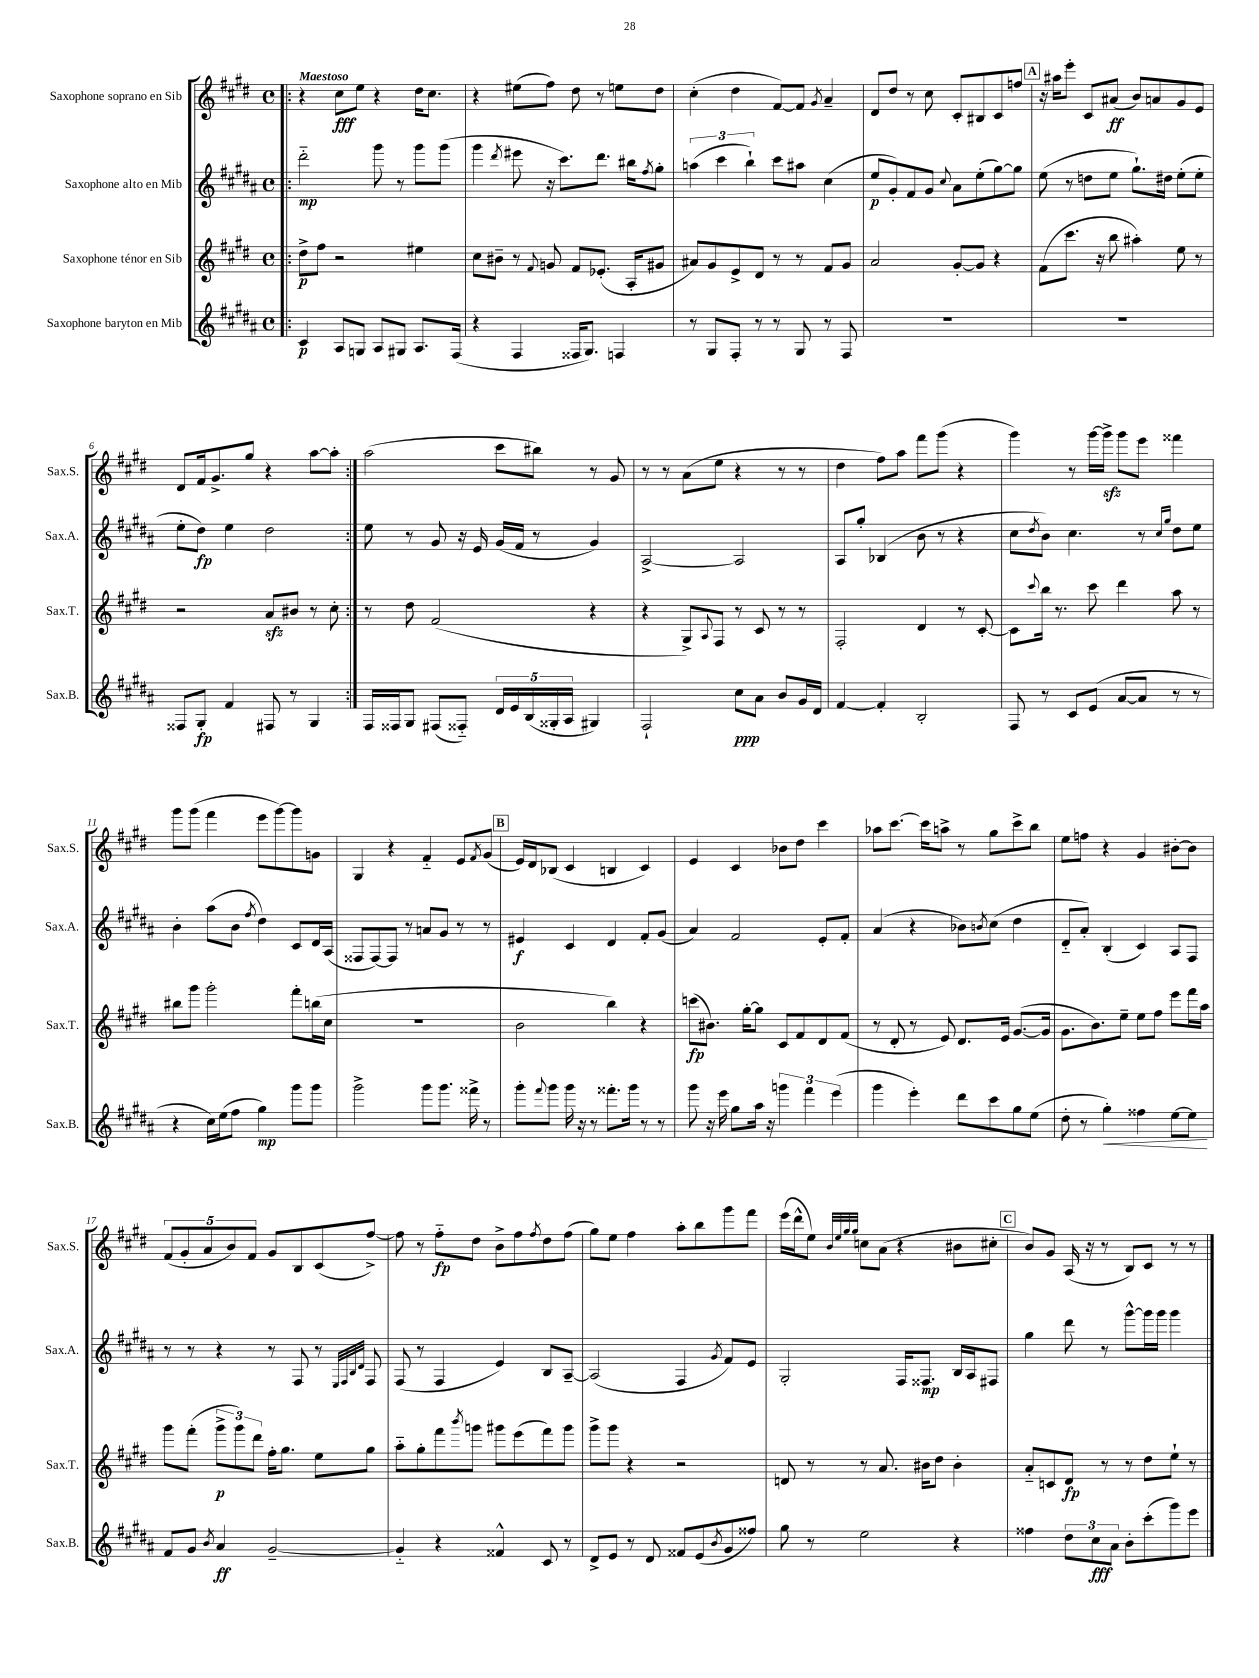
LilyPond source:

<<
\new StaffGroup <<
\new Staff = "s0" \with { instrumentName = "Saxophone soprano en Sib" shortInstrumentName = "Sax.S." } {
    \clef treble \key e \major \defaultTimeSignature \time 4/4 \tempo "Maestoso"
    \repeat volta 2 { \bar ".|:" r4 cis''8\fff e''8 r4 dis''16 cis''8. |
    r4 eis''8( fis''8) dis''8 r8 e''8 dis''8 |
    cis''4-.( dis''4 fis'8~) fis'8 \acciaccatura { gis'8 } a'4-- |
    dis'8 dis''8 r8 cis''8 cis'8-. bis8 cis'8 f''8 |
    \mark \markup { \box "A" } r16 ais''16 e'''8-. cis'8 ais'8\ff( b'8) a'8 gis'8 e'8 |
    dis'8 fis'16 gis'8.-> gis''8 r4 a''8~ a''8-. | }
    a''2( cis'''8 bis''8) r8 gis'8 |
    r8 r8 a'8( e''8 r4 r8 r8 |
    dis''4 fis''8) a''8 fis'''8 gis'''8( r4 |
    gis'''4) r8 gis'''16~ gis'''16->\sfz gis'''8 e'''8 fisis'''4 |
    gis'''8 gis'''8( fis'''4 e'''8 gis'''8~) gis'''8 g'8 |
    gis4 r4 fis'4-_ e'8 \acciaccatura { fis'8 } gis'8( |
    \mark \markup { \box "B" } e'16) dis'16 bes8( cis'4 b4 cis'4) |
    e'4 cis'4 bes'8 dis''8 cis'''4 |
    aes''8 cis'''8.~ cis'''16 a''8-> r8 gis''8 cis'''8-> b''8 |
    e''8 f''8 r4 gis'4 bis'8~-. bis'8 |
    \tuplet 5/4 { fis'8( gis'8-. a'8 b'8) fis'8 } gis'8 b8 cis'8( fis''8~->) |
    fis''8 r8 fis''8-_\fp dis''8 b'8-> fis''8 \acciaccatura { fis''8 } dis''8 fis''8( |
    gis''8) e''8 fis''4 a''8-. b''8 gis'''8 fis'''8 |
    e'''16( dis'''16-^ e''8) \grace { b'32 e''32 gis''32 gis''32 } c''8 a'8( r4 bis'8 cis''8-. |
    \mark \markup { \box "C" } b'8) gis'8 a16( r16 r8 b8) cis'8 r8 r8 \bar "|." |
}
\new Staff = "s1" \with { instrumentName = "Saxophone alto en Mib" shortInstrumentName = "Sax.A." } {
    \clef treble \key b \major \defaultTimeSignature \time 4/4
    \repeat volta 2 { \bar ".|:" dis'''2-_\mp gis'''8 r8 gis'''8 gis'''8( |
    gis'''4 \acciaccatura { dis'''8 } eis'''8 r16 cis'''8.) dis'''8. bis''16 \acciaccatura { fis''8 } gis''8-. |
    \tuplet 3/2 { a''4( cis'''4 b''4-!) } cis'''8 ais''8 cis''4( |
    e''8\p gis'8-.) fis'8 gis'8 \appoggiatura { cis''8 } ais'8 e''8-.( gis''8~) gis''8 |
    \mark \markup { \box "A" } e''8( r8 d''8 e''8 gis''8.-!) dis''16 e''8-.( e''8-. |
    e''8-. dis''8\fp) e''4 dis''2 | }
    e''8 r8 gis'8 r16 e'16 gis'16( fis'16 r8 gis'4) |
    ais2~-> ais2 |
    ais8 gis''8-. bes4( b'8 r8 r4 |
    cis''8 \acciaccatura { dis''8 } b'8) cis''4. r8 \grace { cis''16 gis''16 } dis''8 e''8 |
    b'4-. ais''8( b'8 \acciaccatura { fis''8 } dis''4) cis'8 dis'16 ais16( |
    fisis8 fisis8~) fisis8 r8 a'8 gis'8 r8 r8 |
    \mark \markup { \box "B" } eis'4\f cis'4 dis'4 fis'8-. gis'8( |
    ais'4) fis'2 e'8-. fis'8-. |
    ais'4( r4 bes'8) \acciaccatura { b'8 } cis''8( dis''4 |
    dis'8-_ ais'8-.) b4-.( cis'4) ais8 fis8 |
    r8 r8 r4 r8 fis8 r8 \grace { e32 fis32 b32 dis'32 } fis8 |
    fis8( r8 fis4 e'4) b8 ais8~-- |
    ais2( fis4 \acciaccatura { gis'8 } fis'8) e'8 |
    gis2-. fis16 fisis8.\mp b16 ais16 fis8 |
    \mark \markup { \box "C" } gis''4 dis'''8 r8 gis'''8~-^ gis'''16 gis'''16 gis'''4 \bar "|." |
}
\new Staff = "s2" \with { instrumentName = "Saxophone ténor en Sib" shortInstrumentName = "Sax.T." } {
    \clef treble \key e \major \defaultTimeSignature \time 4/4
    \repeat volta 2 { \bar ".|:" dis''8->\p fis''8 r2 eis''4 |
    cis''8 bis'8-- r8 \appoggiatura { fis'8 } g'8 fis'8 ees'8.-.( a16-. gis'8 |
    ais'8) gis'8 e'8-> dis'8 r8 r8 fis'8 gis'8 |
    a'2 gis'8~-. gis'8 r4 |
    \mark \markup { \box "A" } fis'8( cis'''8. r16 b''8 ais''4-.) e''8 r8 |
    r2 a'8\sfz bis'8 r8 cis''8-. | }
    r8 dis''8 fis'2( r4 |
    r4 gis8->) \appoggiatura { a8 } fis8 r8 cis'8 r8 r8 |
    fis2-. dis'4 r8 cis'8~-. |
    cis'8 \appoggiatura { cis'''8 } b''16 r8. cis'''8 dis'''4 a''8 r8 |
    bis''8 gis'''8 gis'''2-. fis'''8-. b''16( cis''16 |
    R1 |
    \mark \markup { \box "B" } b'2 b''4) r4 |
    c'''8\fp( bis'8.) gis''16~-. gis''8 cis'8 fis'8 dis'8 fis'8( |
    r8 dis'8-. r8 e'8) dis'8. e'16 gis'8.~( gis'16 |
    gis'8. b'8.) e''8-- e''8 fis''8 e'''8 fis'''16 a''16 |
    gis'''8 fis'''8-.( \tuplet 3/2 { gis'''8->\p gis'''8) dis'''8 } fis''16-. gis''8. e''8 gis''8 |
    a''8-_ gis''8-. fis'''8 \acciaccatura { b'''8 } g'''8 gis'''8 e'''8( fis'''8) gis'''8 |
    gis'''8-> gis'''8 r4 r2 |
    d'8 r8 r8 a'8. bis'16 dis''8 bis'4-. |
    \mark \markup { \box "C" } a'8-_ c'8 dis'8\fp r8 r8 dis''8 e''8-! r8 \bar "|." |
}
\new Staff = "s3" \with { instrumentName = "Saxophone baryton en Mib" shortInstrumentName = "Sax.B." } {
    \clef treble \key b \major \defaultTimeSignature \time 4/4
    \repeat volta 2 { \bar ".|:" cis'4\p ais8 g8 ais8 gis8 ais8. fis16( |
    r4 fis4 fisis16 gis8.) f4 |
    r8 gis8 fis8-. r8 r8 gis8 r8 fis8 |
    R1 |
    \mark \markup { \box "A" } R1 |
    fisis8 gis8-.\fp fis'4 fis8 r8 gis4 | }
    fis16 fisis16 gis8 fis8( fisis8-_) \tuplet 5/4 { dis'16 e'16 b16( gisis16-. ais16 } gis4) |
    fis2-! cis''8\ppp ais'8 b'8 gis'16 dis'16 |
    fis'4~ fis'4-. b2-. |
    fis8 r8 cis'8 e'8( ais'8~ ais'8 r8 r8 |
    r4 cis''16) e''16( fis''8 gis''4\mp) gis'''8 gis'''8 |
    gis'''2-> gis'''8 gis'''8. fisis'''16-> r8 |
    \mark \markup { \box "B" } gis'''8-. \appoggiatura { fis'''8 } gis'''8 gis'''16 r16 r8 fisis'''8.-. gis'''16 r8 r8 |
    gis'''8 r16 e'''16 gis''8 ais''16 r16 \tuplet 3/2 { g'''4 fis'''4 e'''4( } |
    gis'''4 e'''4-.) dis'''8 cis'''8 gis''8 e''8( |
    dis''8-. r8 gis''4-.\<) fisis''4 e''8~ e''8\! |
    fis'8 gis'8 \acciaccatura { b'8 } ais'4\ff gis'2~-- |
    gis'4-_ r4 fisis'4-^ cis'8 r8 |
    dis'8-> e'8 r8 dis'8 fisis'8 e'8( \acciaccatura { b'8 } gis'8 fisis''8) |
    gis''8 r8 e''2 r4 |
    \mark \markup { \box "C" } fisis''4 \tuplet 3/2 { dis''8 cis''8\fff ais'8 } b'8-. cis'''8-.( gis'''8) e'''8 \bar "|." |
}
>>
>>
